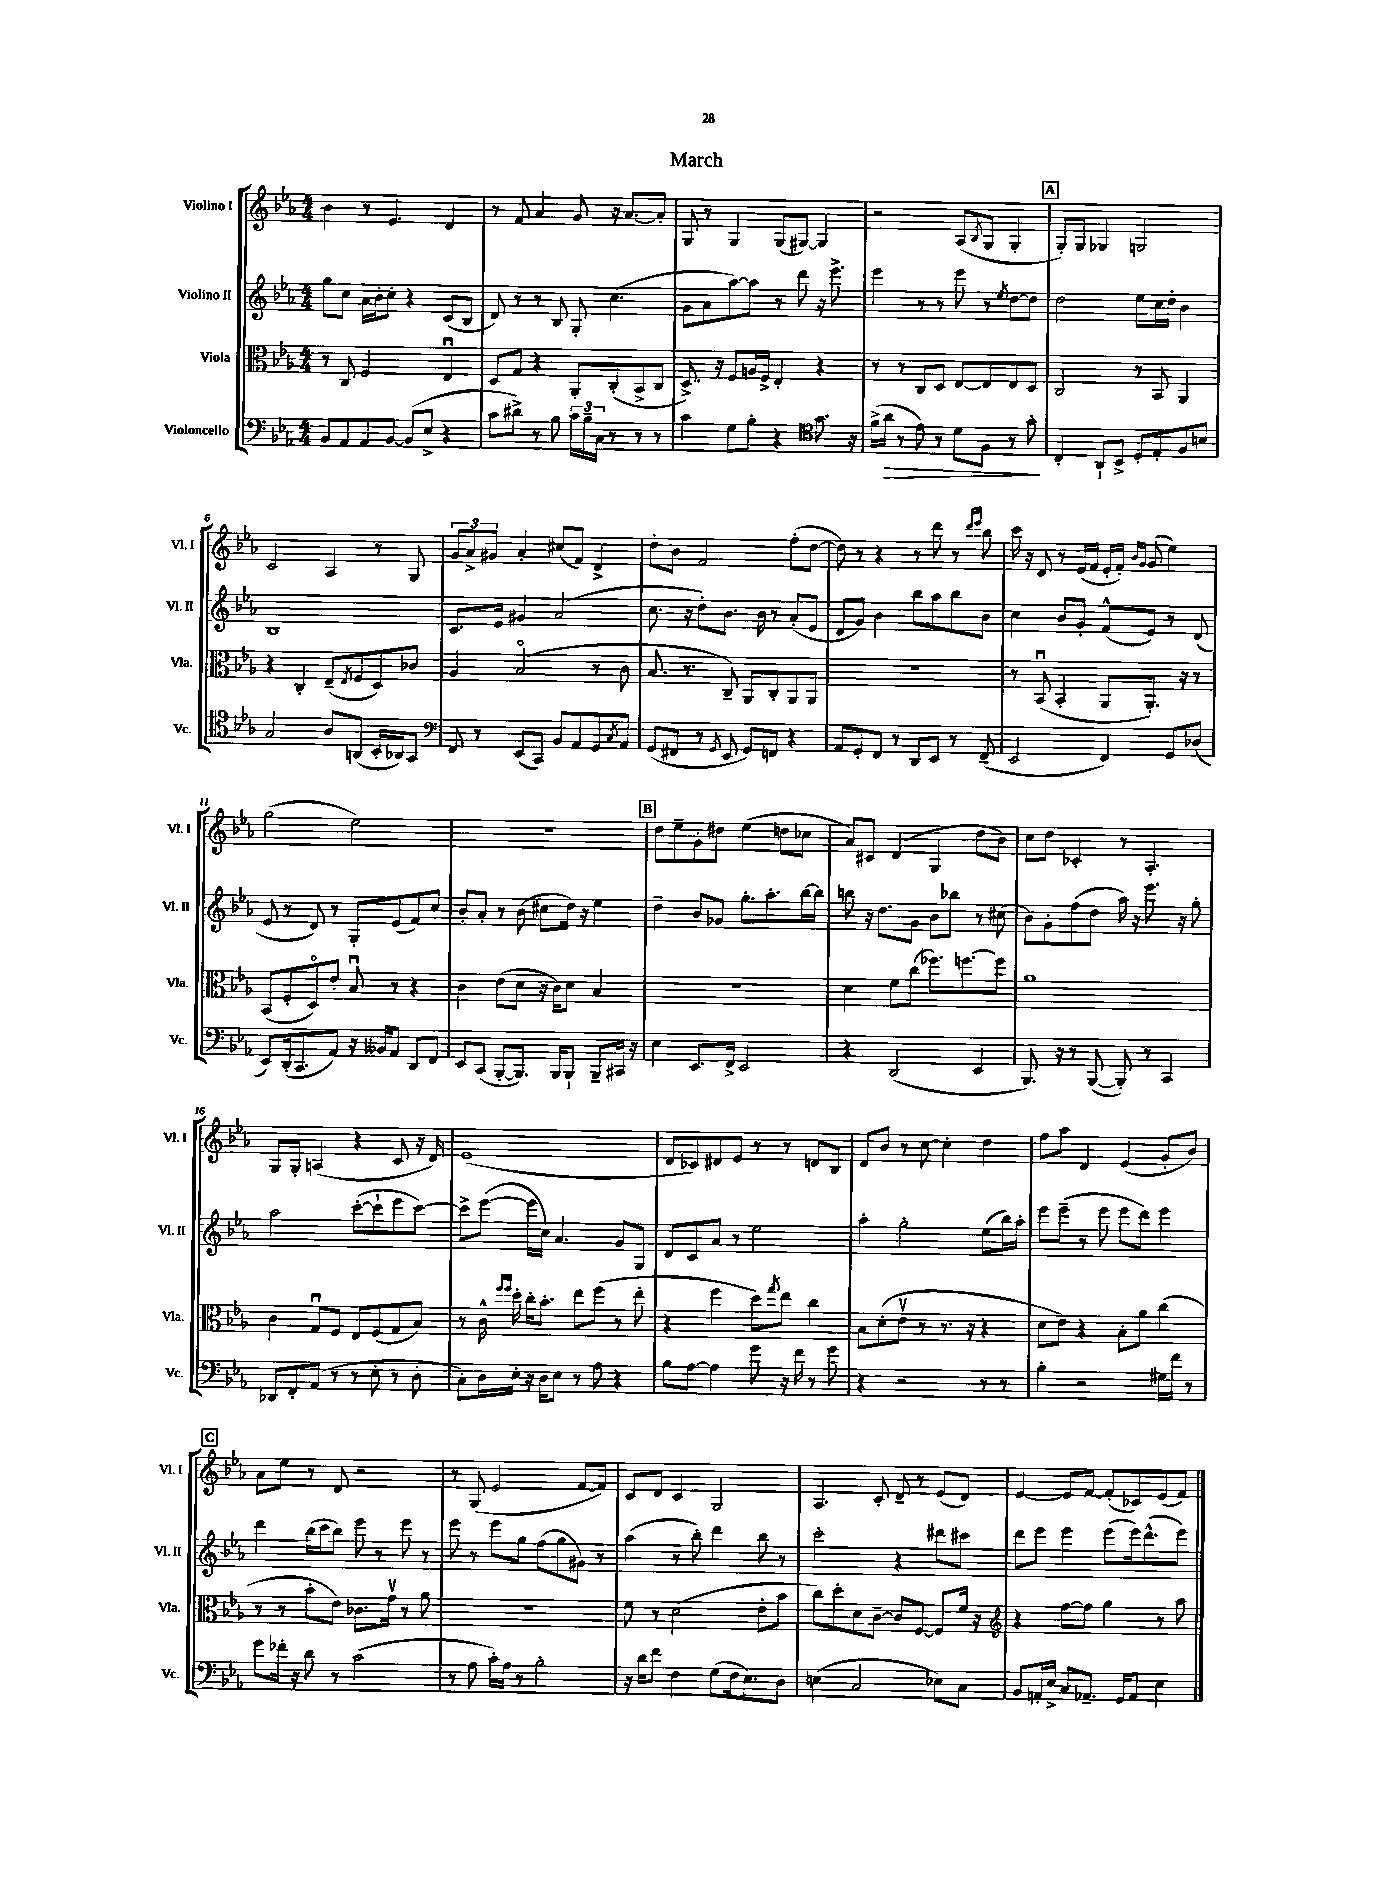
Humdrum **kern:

**kern	**kern	**kern	**kern
*staff4	*staff3	*staff2	*staff1
*clefF4	*clefC3	*clefG2	*clefG2
*k[b-e-a-]	*k[b-e-a-]	*k[b-e-a-]	*k[b-e-a-]
*M4/4	*M4/4	*M4/4	*M4/4
8BB-	8r	8gg	4b-
8AA-	8C	8cc	.
8AA-	2F	16a-	8r
.	.	16b-'	.
[8BB-	.	8cc'	4.e-
(8BB-]	.	4r	.
8E-^	.	.	.
4r	4E-u	(8c	4d
.	.	8B-	.
=	=	=	=
8c	8D	8d)	8r
8d#^)	8G	8r	8f
8r	4r	8r	4a-
8B-	.	8B-	.
24c	8AA-'	8G'	8g
24B-~	.	.	.
24C	.	.	.
8r	(8C'	(4.cc	16r
.	.	.	[8.a-
8r	8BB-^	.	.
8r	8C	.	8a-']
=	=	=	=
4c	8.D^)	8g	8G
.	.	8a-	8r
.	16r	.	.
8G	8F	[8aa-)	4G
8B-'	16A	8aa-]	.
.	16F^	.	.
4r	4E-'	8r	(8G
.	.	8ddd	[8G#)
*clefC4	*	*	*
8.g	4r	16r	4G#]
.	.	8.eee-^	.
16r	.	.	.
=	=	=	=
(16f^	8r	4eee-	2r
16a-	.	.	.
8r	8r	.	.
8e-)	8C	8r	.
8r	8D	8r	.
8d	[8E-	8eee-	(8A-
.	.	.	8qB-
8F	8E-]	8r	8G
.	.	8qee-	.
8r	8E-	[8dd	4G'
8g'	8D	8dd]	.
=	=	=	=
4C'	2C	2dd	8G')
.	.	.	8G
8AA-`	.	.	4G-
8BB-^	.	.	.
8D'	8r	8ee-	2G
8E-'	8BB-	16cc	.
.	.	16dd'	.
8F	4AA-	4b-	.
8B	.	.	.
=	=	=	=
2G	4r	1B-	2c
.	4C'	.	.
8A-	(8E-~	.	4A-
.	8qE-	.	.
(8AA	8F	.	.
16BB-'	8D)	.	8r
16AA-)	.	.	.
8GG	8c-	.	8G
=	=	=	=
*clefF4	*	*	*
8FF	4A-	8.c	12g
.	.	.	12a-^
8r	.	.	.
.	.	.	12g#
.	.	16e-	.
(8EE-	(2B-o	4g#	4a-'
8CC)	.	.	.
8BB-	.	(2a-	(8cc#
8AA-	.	.	8f)
8GG	8r	.	4d^
8qC	.	.	.
8AA-	8c	.	.
=	=	=	=
(8GG	8.B-	8.cc	8dd'
8FF#	.	.	8b-
.	8.r	16r	.
8r	.	8dd')	2f
8qGG	.	.	.
8EE-	8C~)	8.b-	.
8GG)	8AA-	.	.
.	.	16b-	.
8FF	8C'	8r	.
4r	8AA-	(8a-'	(8ff'
.	8AA-	8e-	[8dd
=	=	=	=
8AA-	1r	8d	8dd])
8GG'	.	8g)	8r
8FF	.	4b-	4r
8r	.	.	.
8DD	.	8bb-	8r
8EE-	.	8aa-	8ddd
8r	.	8bb-	8r
.	.	.	16qqddd
.	.	.	16qqeee-
(8FF~	.	8b-	8bb-
=	=	=	=
2EE-	8r	4cc	16ccc
.	.	.	16r
.	(8BB-u	.	8d
.	4BB-'	8b-	8r
.	.	8g'	(16e-
.	.	.	16f
4FF)	8AA-	(8f^^	16e-'
.	.	.	16f')
.	.	.	16qqb-
.	.	.	16qqg
.	8.AA-')	8e-)	(8g
8GG	.	8r	4ee-)
.	16r	.	.
(8D-	8r	(8d	.
=	=	=	=
8EE-)	(8BB-	8e-	(2gg
(16DD'	8F'	8r	.
8.CC	.	.	.
.	8Do)	8d)	.
8AA-)	8e-'	8r	.
16r	8B-u	8G'	2ee-)
16BB--	.	.	.
8AA-	8r	(8e-	.
8DD	4r	8f)	.
8FF	.	8cc	.
=	=	=	=
8EE-	4c	8b-'	1r
(8CC	.	8a-'	.
[8BBB-'	(8e-	8r	.
8.BBB-])	8d	(8b-	.
.	16r	8cc#	.
16BBB-	16c)	.	.
8BBB-`	8d	16dd)	.
.	.	16r	.
8BBB-~	4B-	4ee-	.
16CC#	.	.	.
16r	.	.	.
=	=	=	=
4E-	1r	4dd~	8dd
.	.	.	8ee-~
8.EE-	.	8b-	8g'
.	.	8g-	8dd#
16FF^	.	.	.
2EE-	.	8.gg'	(4ee-
.	.	8.aa-'	.
.	.	.	8dd
.	.	[16bb-	8cc-
.	.	16bb-]	.
=	=	=	=
4r	4d	8bb	8a-)
.	.	16r	8c#
.	.	8.dd	.
(2DD	8f	.	(4d
.	(8cc	8g	.
.	8.ff-)	8b-	4G
.	.	8bb-	.
.	[8.ff	.	.
4EE-	.	8r	8dd
.	8ff]	(8cc#	8b-)
=	=	=	=
8.BBB-)	1a-	8b-)	8cc
.	.	8g'	8dd
16r	.	.	.
8r	.	(8ff	4c-'
([8BBB-	.	8dd	.
8BBB-'])	.	16aa-)	8r
.	.	16r	.
8r	.	8.eee-	4.A-'
4CC	.	.	.
.	.	16r	.
.	.	8gg'	.
=	=	=	=
8DD-	4c	2aa-	8G
8FF'	.	.	8G'
(8AA-	8Gu	.	(4A
8r	8F	.	.
8r	8E-	([8ccc'	4r
8E-'	(8F	8ccc`]	.
8r	8G	8eee-	8c
8D'	8B-)	[8ccc)	16r
.	.	.	16d)
=	=	=	=
8C')	8r	8ccc^]	(1e-
16D	16c^^	([8eee-	.
.	16qqff	.	.
.	16qqff	.	.
16E-'	16dd'	.	.
16r	16cc'	16eee-]	.
16D	8.b-'	16cc)	.
8E-	.	4.a-	.
8r	8ee-	.	.
8A-	(8ff	.	.
4r	8r	8g	.
.	8ee-'	8G	.
=	=	=	=
8B-	4r	8d	8d
[8A-	.	8c	8c-)
4A-]	4ff	8a-	8d#
.	.	8r	8e-
8g	8dd)	2ee-	8r
.	8qgg	.	.
16r	8ee-	.	8r
16f	.	.	.
8r	4cc	.	8d
8g	.	.	8B-
=	=	=	=
4r	8B-	4aa-'	8d
.	(8d'	.	8b-
2r	8e-v	2gg'	8r
.	8r	.	[8cc
.	8.r	.	4cc']
.	16r	.	.
8r	4r	(8ee-	4dd
8r	.	16bb-)	.
.	.	16aa-'	.
=	=	=	=
4B-'	8d	8eee-	8ff
.	8e-)	(8eee-~	8aa-
2r	4r	8r	4d
.	.	8eee-	.
.	8B-'	8eee-	(4e-
.	8a-	8ddd)	.
16G#	(4cc	4eee-	8g'
16f	.	.	.
8r	.	.	8b-)
=	=	=	=
8g	8r	4ddd	8a-
16f-'	8r	.	8ee-
16r	.	.	.
8d	8b-'	(16bb-	8r
.	.	16ccc	.
8r	8e-)	8bb-)	8d
(2c	8.c-	8eee-	2r
.	.	8r	.
.	16gv	.	.
.	8r	8eee-	.
.	8a-	8r	.
=	=	=	=
8r	1r	8eee-	8r
8A-	.	8r	(8G
16c')	.	8eee-	2e-
16A-	.	.	.
8r	.	8gg	.
2B-'	.	(8ff	.
.	.	8gg	.
.	.	8g#)	[8f
.	.	8r	8f])
=	=	=	=
16r	8f	(4aa-	8c
16d	.	.	.
8f	8r	.	8d
4F	(2d	8r	4c
.	.	8bb-')	.
(8G	.	4ddd	2G
16F	.	.	.
8.E-)	.	.	.
.	8e-'	8bb-	.
8D	8b-	8r	.
=	=	=	=
(4E	8cc)	2ccc'	4.A-
.	8dd'	.	.
2C	8d	.	.
.	[8c~	.	8c'
.	8c]	4r	8d~
.	[8F	.	8r
8E-)	8F]	8ddd#	(8e-
8C	16f	8ccc#	8d)
.	16r	.	.
=	=	=	=
*	*clefG2	*	*
8BB-	4r	8ddd	[4e-
16AA'	.	8eee-	.
16E-^	.	.	.
8C	[8ff	4eee-	8e-]
8.AA-~	8ff]	.	[8f
.	4gg	(8eee-	(8f']
16GG	.	.	.
8AA-	.	16eee-)	8c-)
.	.	(8.ddd^^	.
4E-	8r	.	(8e-
.	8aa-	8eee-)	8f)
==	==	==	==
*-	*-	*-	*-
